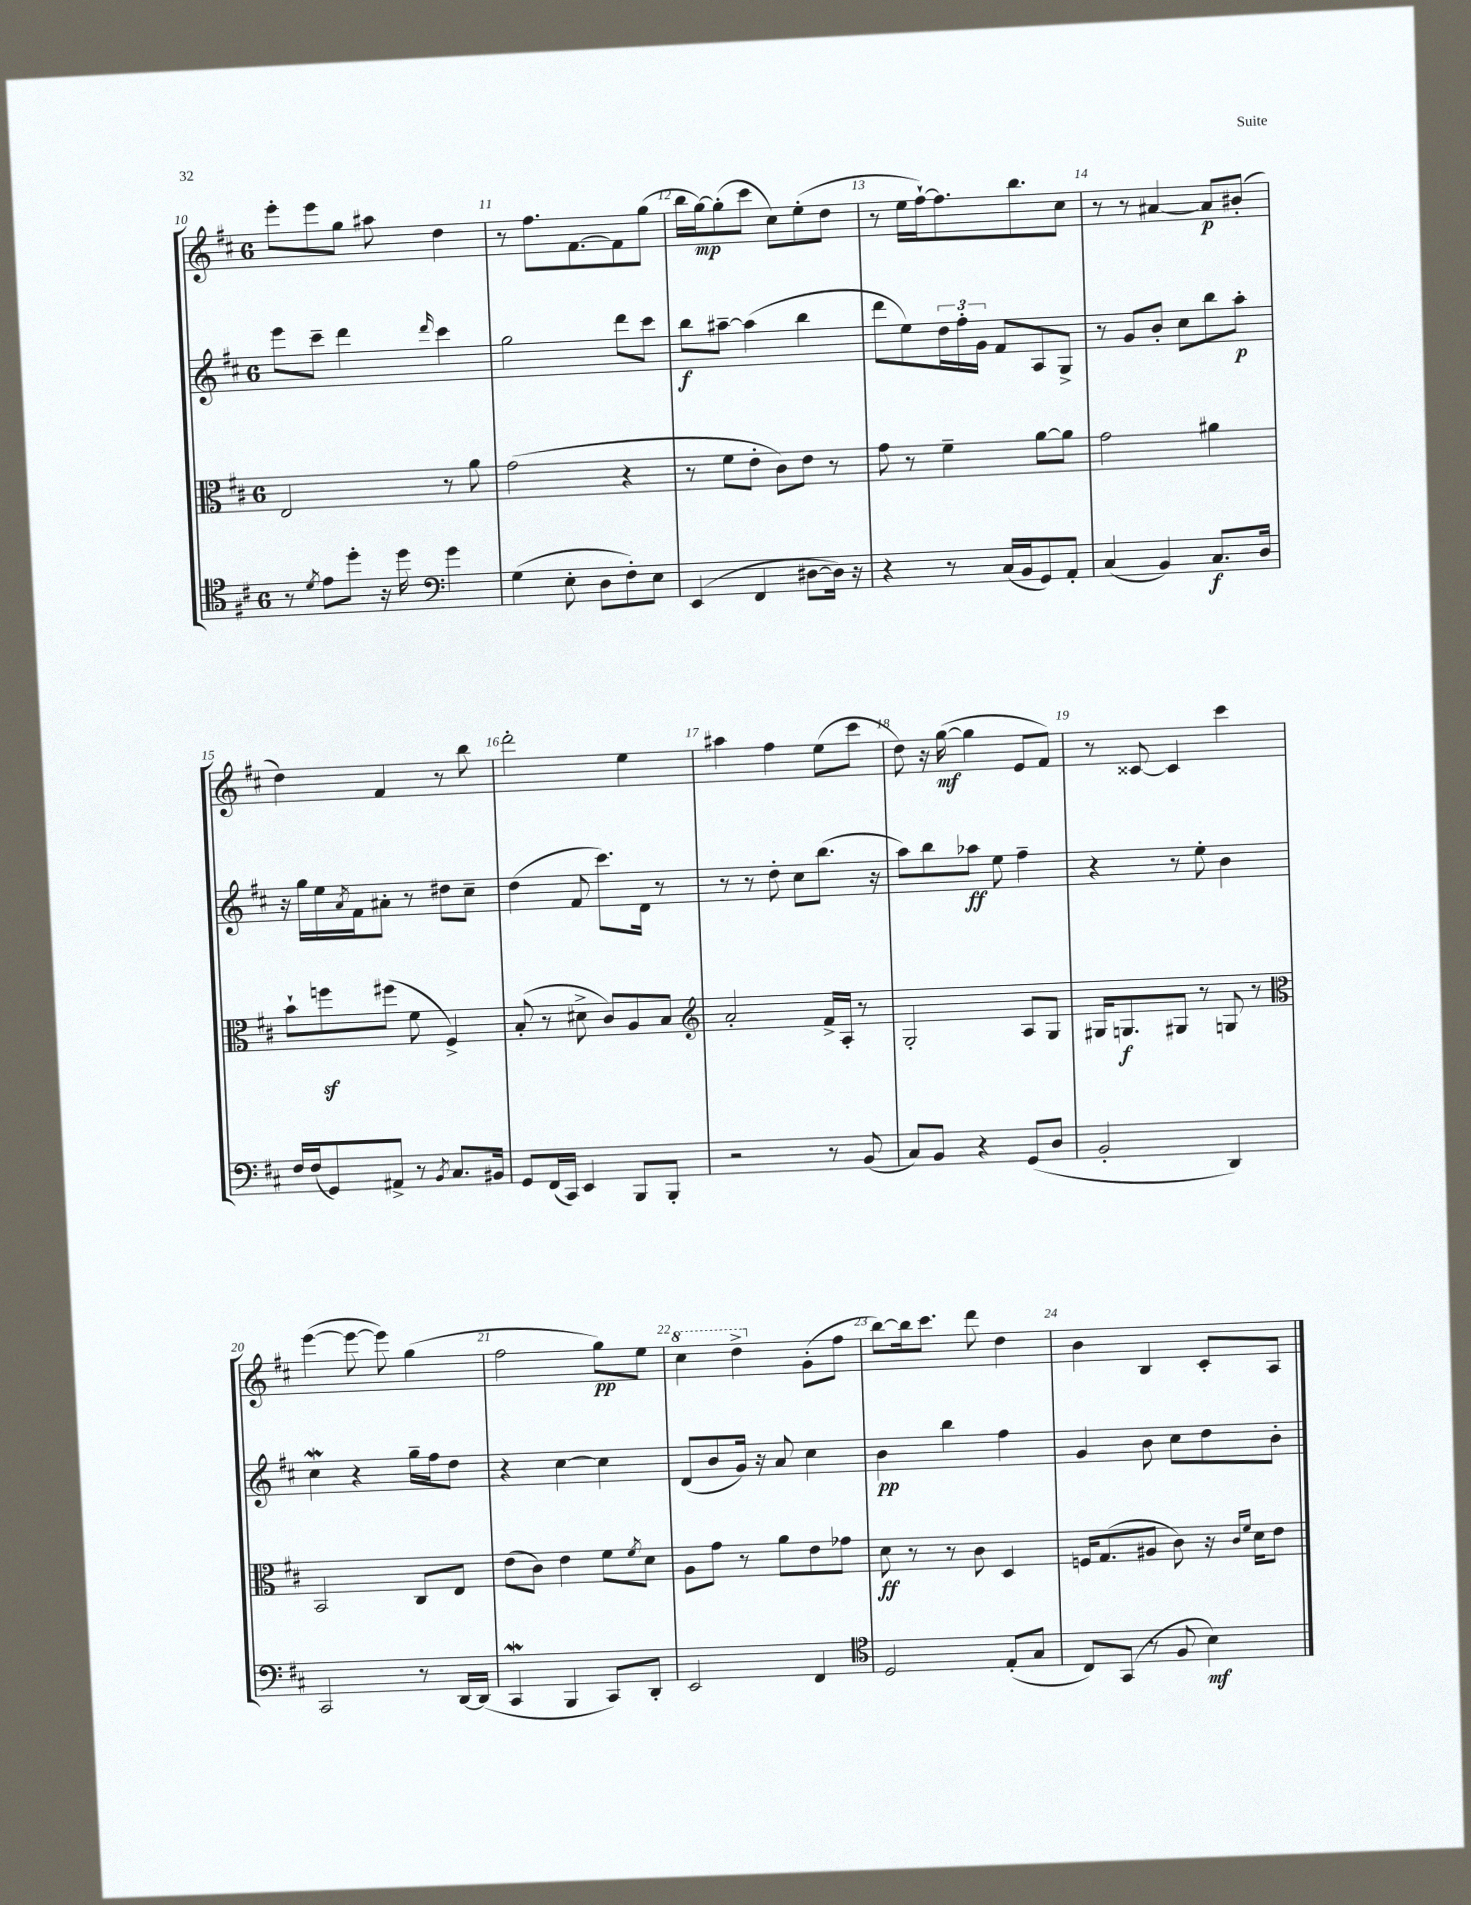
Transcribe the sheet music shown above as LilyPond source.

<<
\new StaffGroup <<
\new Staff = "s0" {
    \clef treble \key d \major \once \override Staff.TimeSignature.style = #'single-digit \time 6/8
    e'''8-. e'''8 g''8 ais''8 d''4 |
    r8 fis''8. fis'8.~ fis'8 g''8( |
    b''16 g''16~\mp) g''8-.( cis'''8 cis''8) e''8-.( d''8 |
    r8 e''16 fis''16~-!) fis''8. b''8. cis''8 |
    r8 r8 ais'4~ ais'8\p bis'8-.( |
    d''4) fis'4 r8 b''8 |
    d'''2-. e''4 |
    ais''4 fis''4 e''8( cis'''8 |
    d''8) r16 g''16~\mf( g''4 e'8 fis'8) |
    r8 cisis'8~ cisis'4 cis'''4 |
    e'''4~( e'''8~ e'''8) g''4( |
    fis''2 g''8\pp) e''8 |
    \ottava #1 cis'''4 d'''4-> \ottava #0 g'8-.( fis''8 |
    b''8~) b''16 cis'''8. d'''8 d''4 |
    b'4 b4 cis'8-. a8 \bar "|." |
}
\new Staff = "s1" {
    \clef treble \key d \major \once \override Staff.TimeSignature.style = #'single-digit \time 6/8
    e'''8 cis'''8-- d'''4 \grace { d'''16 } cis'''4 |
    g''2 d'''8 cis'''8 |
    b''8\f ais''8~-- ais''4( b''4 |
    d'''8 e''8) \tuplet 3/2 { d''16 fis''16-. g'16 } fis'8 a8 g8-> |
    r8 g'8 b'8-. cis''8 b''8 a''8-.\p |
    r16 g''16 e''16 \acciaccatura { a'8 } fis'16 ais'8-. r8 dis''8 cis''8-- |
    d''4( fis'8 cis'''8.) d'16 r8 |
    r8 r8 d''8-. cis''8 b''8.( r16 |
    a''8) b''8 aes''8\ff e''8 fis''4-- |
    r4 r8 e''8-. b'4 |
    cis''4\mordent r4 g''16-- fis''16 d''8 |
    r4 cis''4~ cis''4 |
    d'8( b'8 g'16) r16 a'8 cis''4 |
    b'4\pp b''4 fis''4 |
    g'4 b'8 cis''8 d''8 b'8-. \bar "|." |
}
\new Staff = "s2" {
    \clef alto \key d \major \once \override Staff.TimeSignature.style = #'single-digit \time 6/8
    e2 r8 a'8 |
    g'2( r4 |
    r8 fis'8 e'8-. cis'8) e'8 r8 |
    g'8 r8 fis'4-- a'8~ a'8 |
    g'2 ais'4 |
    b'8-! f''8\sf fis''8( fis'8 fis4->) |
    b8-.( r8 dis'8-> cis'8) a8 b8 |
    \clef treble a'2-. fis'16-> a16-. r8 |
    g2-. a8 g8 |
    gis16 g8.\f gis8 r8 g8 r8 |
    \clef alto b,2 cis8 e8 |
    e'8( cis'8) e'4 fis'8 \acciaccatura { fis'8 } d'8 |
    a8 g'8 r8 a'8 e'8 ges'8 |
    d'8\ff r8 r8 cis'8 d4 |
    f16 g8.( ais8 cis'8) r16 \grace { cis'16 fis'16 } d'16 e'8 \bar "|." |
}
\new Staff = "s3" {
    \clef tenor \key d \major \once \override Staff.TimeSignature.style = #'single-digit \time 6/8
    r8 \acciaccatura { d'8 } e'8 d''8-. r16 d''16 \clef bass g'4 |
    g4( e8-. d8 fis8-.) e8 |
    e,4( fis,4 dis8~ dis16) r16 |
    r4 r8 cis16( b,16 g,8) a,8-. |
    cis4( b,4) cis8.\f d16 |
    fis16 fis16( g,8) ais,8-> r8 \acciaccatura { b,8 } cis8. bis,16 |
    g,8 fis,16( cis,16) e,4 b,,8 b,,8-. |
    r2 r8 b,8( |
    cis8) b,8 r4 g,8( d8 |
    b,2-. d,4) |
    cis,2 r8 d,16~ d,16( |
    cis,4\mordent b,,4 cis,8) d,8-. |
    e,2 fis,4 |
    \clef tenor d2 e8-.( g8 |
    cis8) g,8( r8 fis8 b4\mf) \bar "|." |
}
>>
>>
\layout { \context { \Score currentBarNumber = #10 \override BarNumber.break-visibility = ##(#f #t #t) barNumberVisibility = #all-bar-numbers-visible } }
